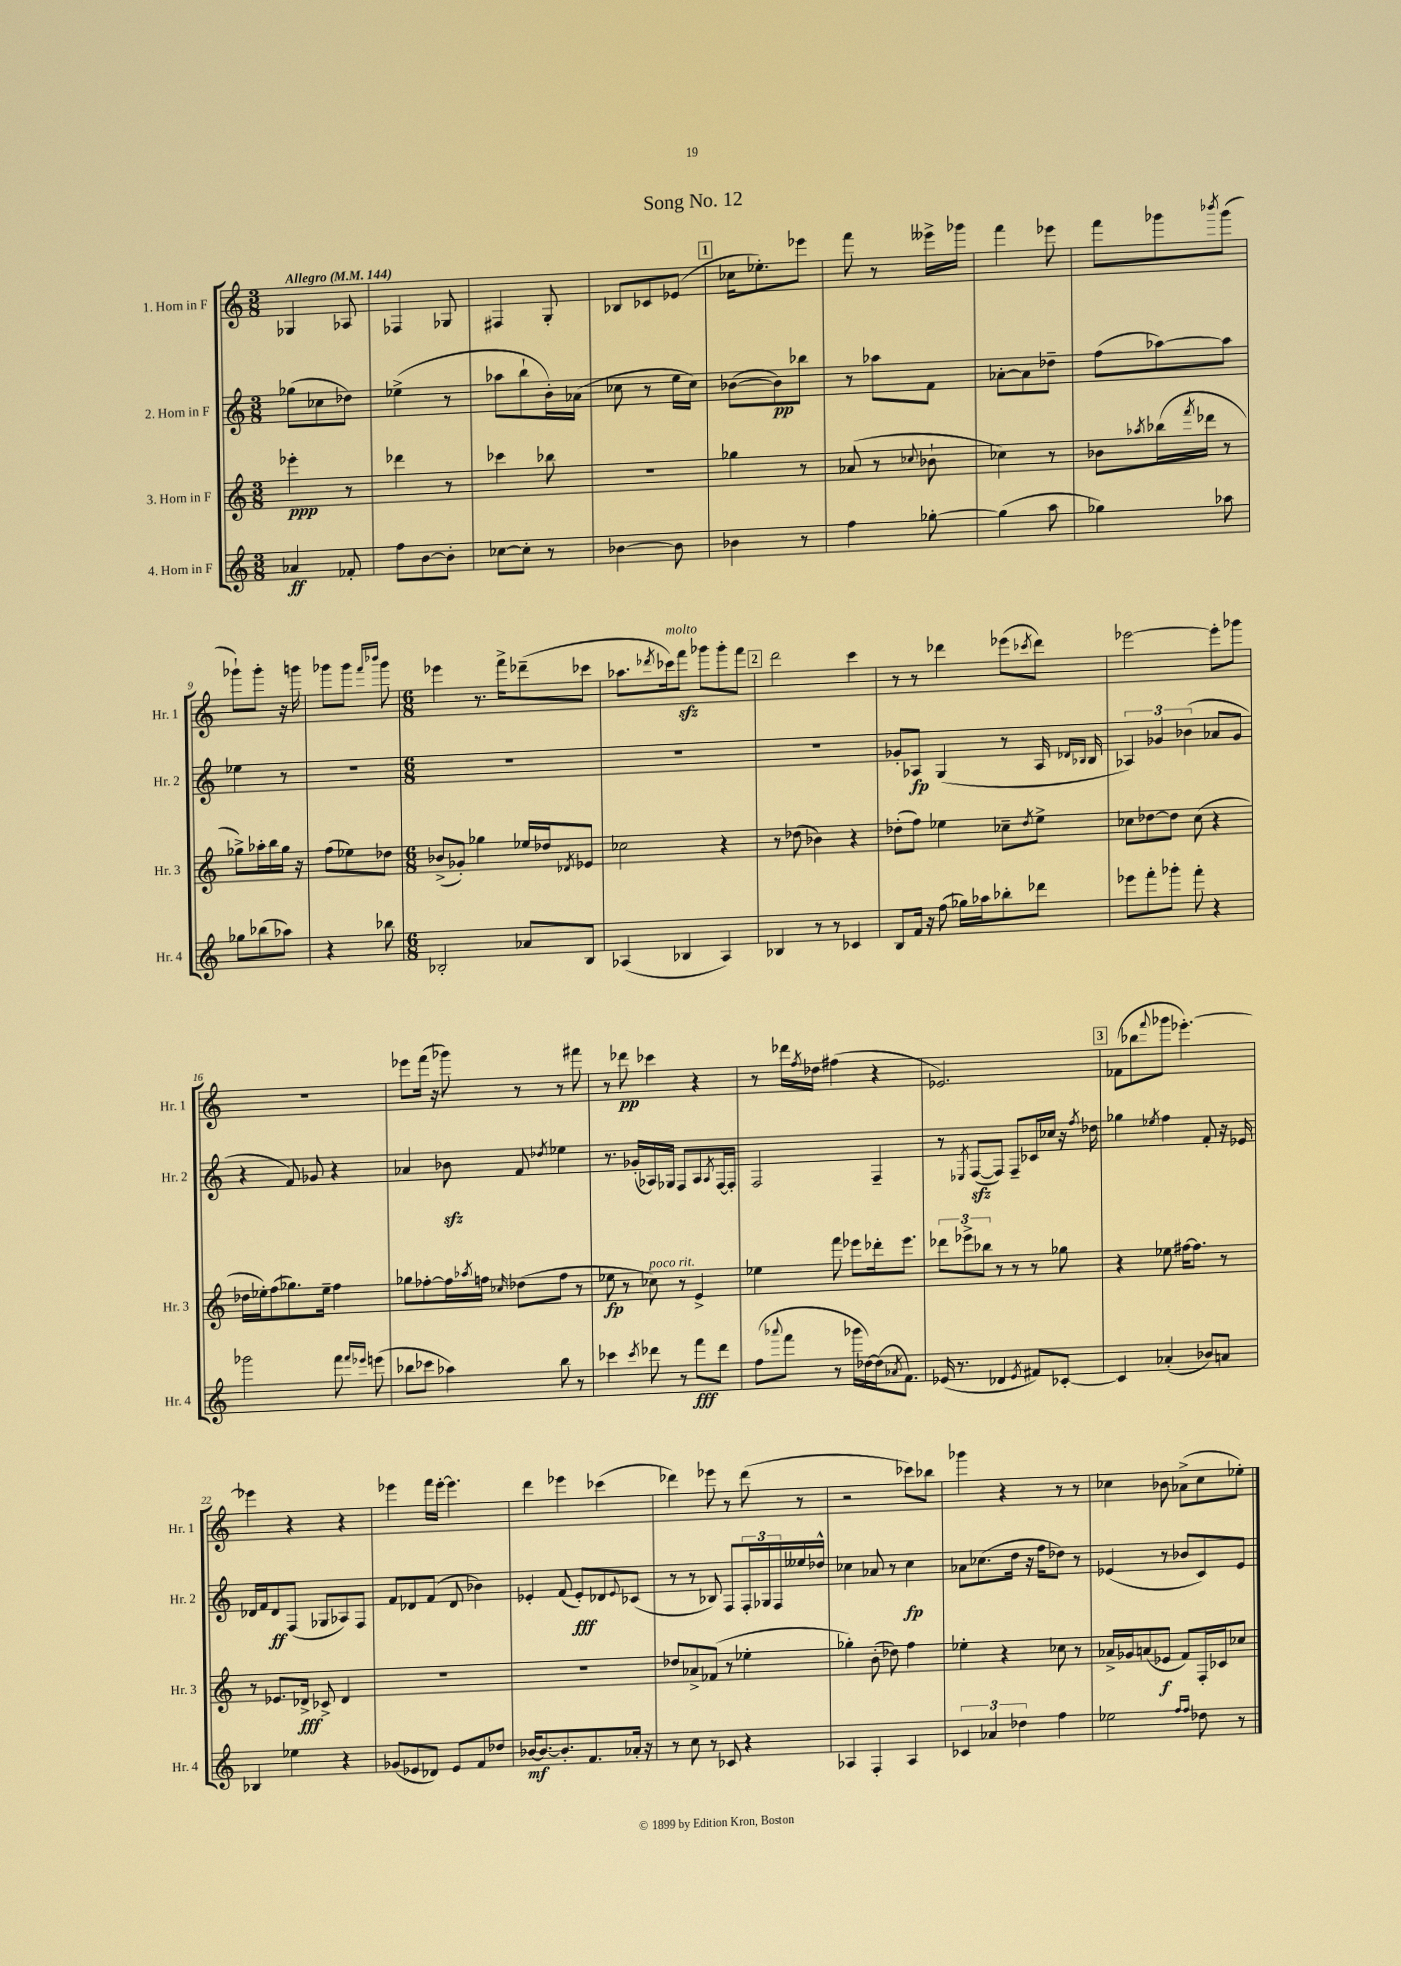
\header { title = "Song No. 12" }
<<
\new StaffGroup <<
\new Staff = "s0" \with { instrumentName = "1. Horn in F" shortInstrumentName = "Hr. 1" } {
    \clef treble \key c \major \numericTimeSignature \time 3/8 \tempo "Allegro" 4 = 144
    ges4 aes8 |
    fes4 ges8 |
    fis4 g8-. |
    bes8 ces'8 ees'8( |
    \mark \markup { \box "1" } ces''16 ees''8.-.) ees'''8 |
    f'''8 r8 eeses'''16-> ges'''16 |
    f'''4 ees'''8 |
    f'''8 ges'''8 \acciaccatura { bes'''8 } ges'''8( |
    ges'''8-!) ges'''8-. r16 g'''16 |
    ges'''8 ges'''8 \grace { f'''16 bes'''16 } ges'''8 |
    \numericTimeSignature \time 6/8 ees'''4 r8. f'''16-> des'''8--( ces'''8 |
    aes''8. \acciaccatura { des'''8 } ces'''16^\markup { \italic "molto" }) f'''8\sfz ges'''8 ges'''8-. f'''8 |
    \mark \markup { \box "2" } d'''2 c'''4 |
    r8 r8 des'''4 ees'''8( \acciaccatura { ces'''8 } des'''8) |
    ees'''2~ ees'''8-. ges'''8 |
    R2. |
    ees'''8 f'''16( r16 ges'''8) r8 r8 fis'''8 |
    r8 des'''8\pp ces'''4 r4 |
    r8 des'''16 \acciaccatura { f''8 } des''16 fis''4( r4 |
    ees'2.) |
    \mark \markup { \box "3" } fes'8( bes''8 \appoggiatura { f'''8 } ges'''8 ees'''4.~-.) |
    ees'''4 r4 r4 |
    ees'''4 f'''16 ees'''16~-. ees'''4. |
    d'''4 ees'''4 ces'''4( |
    des'''4) ees'''8 r8 des'''8( r8 |
    r2 ces'''8) bes''8 |
    ges'''4 r4 r8 r8 |
    ces''4 bes'8 aes'8->( ces''8 ees''8-.) \bar "|." |
}
\new Staff = "s1" \with { instrumentName = "2. Horn in F" shortInstrumentName = "Hr. 2" } {
    \clef treble \key c \major \numericTimeSignature \time 3/8
    ges''8( ces''8 des''8) |
    ees''4->( r8 |
    aes''8 b''8-! b'16-.) aes'16( |
    ces''8 r8 e''16 ces''16) |
    \mark \markup { \box "1" } bes'8~( bes'8\pp) bes''8 |
    r8 aes''8 f'8 |
    aes'8~-. aes'8 des''8-- |
    f''8( aes''8~) aes''8 |
    ees''4 r8 |
    R4. |
    \numericTimeSignature \time 6/8 R2. |
    R2. |
    \mark \markup { \box "2" } R2. |
    ges'8-. aes8\fp g4( r8 aes16 \grace { des'16 bes16 } bes16 |
    \tuplet 3/2 { aes4) ges'4 bes'4( } aes'8 ges'8 |
    r4 f'8) ges'8 r4 |
    aes'4 bes'8\sfz f'8 \acciaccatura { des''8 } ees''4 |
    r8. ges'16-.( aes16) ges16 f8 aes8 \acciaccatura { aes8 } f16~ f16-. |
    f2 f4-- |
    r8 \acciaccatura { ees8 } f8~\sfz( f8) f8-- ces'16 ces''16 r16 \acciaccatura { f''8 } des''16 |
    \mark \markup { \box "3" } ges''4 \acciaccatura { ees''8 } f''4 f'8-. r16 ees'16 |
    des'16 f'16 des'8\ff f8( ges8 aes8) f8 |
    f'8 des'8 f'8( des'8 bes'4) |
    ees'4-. f'8( ees'8-.\fff) des'8 \appoggiatura { ees'8 } ces'8( |
    r8 r8 bes8) f8 \tuplet 3/2 { f16-. ges16 f16 } eeses''16 des''16-^ |
    ces''4 aes'8 r8 ces''4\fp |
    aes'8 ces''8.( d''16 r16 f''16 des''8) r8 |
    ees'4( r8 bes'8 c'8) ees'8 \bar "|." |
}
\new Staff = "s2" \with { instrumentName = "3. Horn in F" shortInstrumentName = "Hr. 3" } {
    \clef treble \key c \major \numericTimeSignature \time 3/8
    ees'''4-.\ppp r8 |
    des'''4 r8 |
    ces'''4 bes''8 |
    R4. |
    \mark \markup { \box "1" } ges''4 r8 |
    aes'8( r8 \appoggiatura { ces''8 } bes'8-! |
    ces''4) r8 |
    bes'8 \acciaccatura { aes''8 } bes''16( \acciaccatura { f'''8 } des'''16 r8 |
    ges''8->) aes''16-. b''16 ges''16 r16 |
    f''8( ees''8) des''8 |
    \numericTimeSignature \time 6/8 bes'8->( ges'8-.) ges''4 ees''16 des''16 \acciaccatura { des'8 } ees'8 |
    ces''2 r4 |
    \mark \markup { \box "2" } r8 des''8( bes'4) r4 |
    des''8-.( f''8) ees''4 ces''8-- \acciaccatura { des''8 } ees''8-> |
    ces''8 des''8~ des''8 ces''8( r4 |
    des''16 ees''16-.) f''8( ges''8.) ees''16-- f''4 |
    ges''8 fes''8~-. fes''16 \acciaccatura { aes''8 } f''16 \grace { ces''16 } des''8( f''8 r8 |
    ees''8\fp r8 ces''8^\markup { \italic "poco rit." }) r8 e'4-> |
    ees''4 f'''8 ees'''8 des'''16-. ees'''8. |
    \tuplet 3/2 { des'''8 ees'''8-> bes''8 } r8 r8 r8 ges''8 |
    \mark \markup { \box "3" } r4 ees''8 fis''16~ fis''8. r8 |
    r8 ees'8. des'16->\fff ces'8-> des'4 |
    R2. |
    r2. |
    des''8 aes'8-> fes'8( r8 ees''4-. |
    ges''4-.) b'8-.( des''8) f''4 |
    ees''4-. r4 ces''8 r8 |
    aes'16-> ges'16 a'8( ees'8\f f'8) f16-. ces'16 ces''8 \bar "|." |
}
\new Staff = "s3" \with { instrumentName = "4. Horn in F" shortInstrumentName = "Hr. 4" } {
    \clef treble \key c \major \numericTimeSignature \time 3/8
    aes'4\ff fes'8-. |
    f''8 b'8~ b'8-. |
    ces''8~ ces''8-. r8 |
    bes'4~ bes'8 |
    \mark \markup { \box "1" } bes'4 r8 |
    f''4 ges''8~-. |
    ges''4( a''8 |
    ges''4) aes''8 |
    ges''8 bes''8( aes''8) |
    r4 bes''8 |
    \numericTimeSignature \time 6/8 bes2-. aes'8 bes8 |
    aes4( bes4 aes4) |
    \mark \markup { \box "2" } bes4 r8 r8 ces'4 |
    b8 f'16 r16 f''8( ges''16) aes''16 bes''8-. des'''8 |
    ees'''8 f'''8-. ges'''8-. f'''8-. r4 |
    ges'''2 f'''8 \grace { f'''16 ees'''16 } e'''8( |
    bes''8 ces'''8 aes''4) bes''8 r8 |
    ces'''4 \acciaccatura { ces'''8 } des'''8 r8 f'''8\fff des'''8 |
    f''8( \appoggiatura { aes'''8 } f'''8 r8 ges'''16 des''16~) des''16( \acciaccatura { aes'8 } f'8.) |
    ees'16( r8. des'4 \acciaccatura { ees'8 } fis'8) ces'8~-. |
    \mark \markup { \box "3" } ces'4 aes'4-.( bes'8) a'8 |
    bes4 ees''4 r4 |
    ges'8( ees'8 des'8) ees'8 f'8 des''8 |
    bes'16~\mf bes'8.~ bes'8.-. f'8. aes'16-. r16 |
    r8 c''8 r8 ces'8 r4 |
    aes4 f4-. aes4 |
    \tuplet 3/2 { ces'4 aes'4 des''4 } f''4 |
    ees''2 \grace { f''16 f''16 } des''8 r8 \bar "|." |
}
>>
>>
